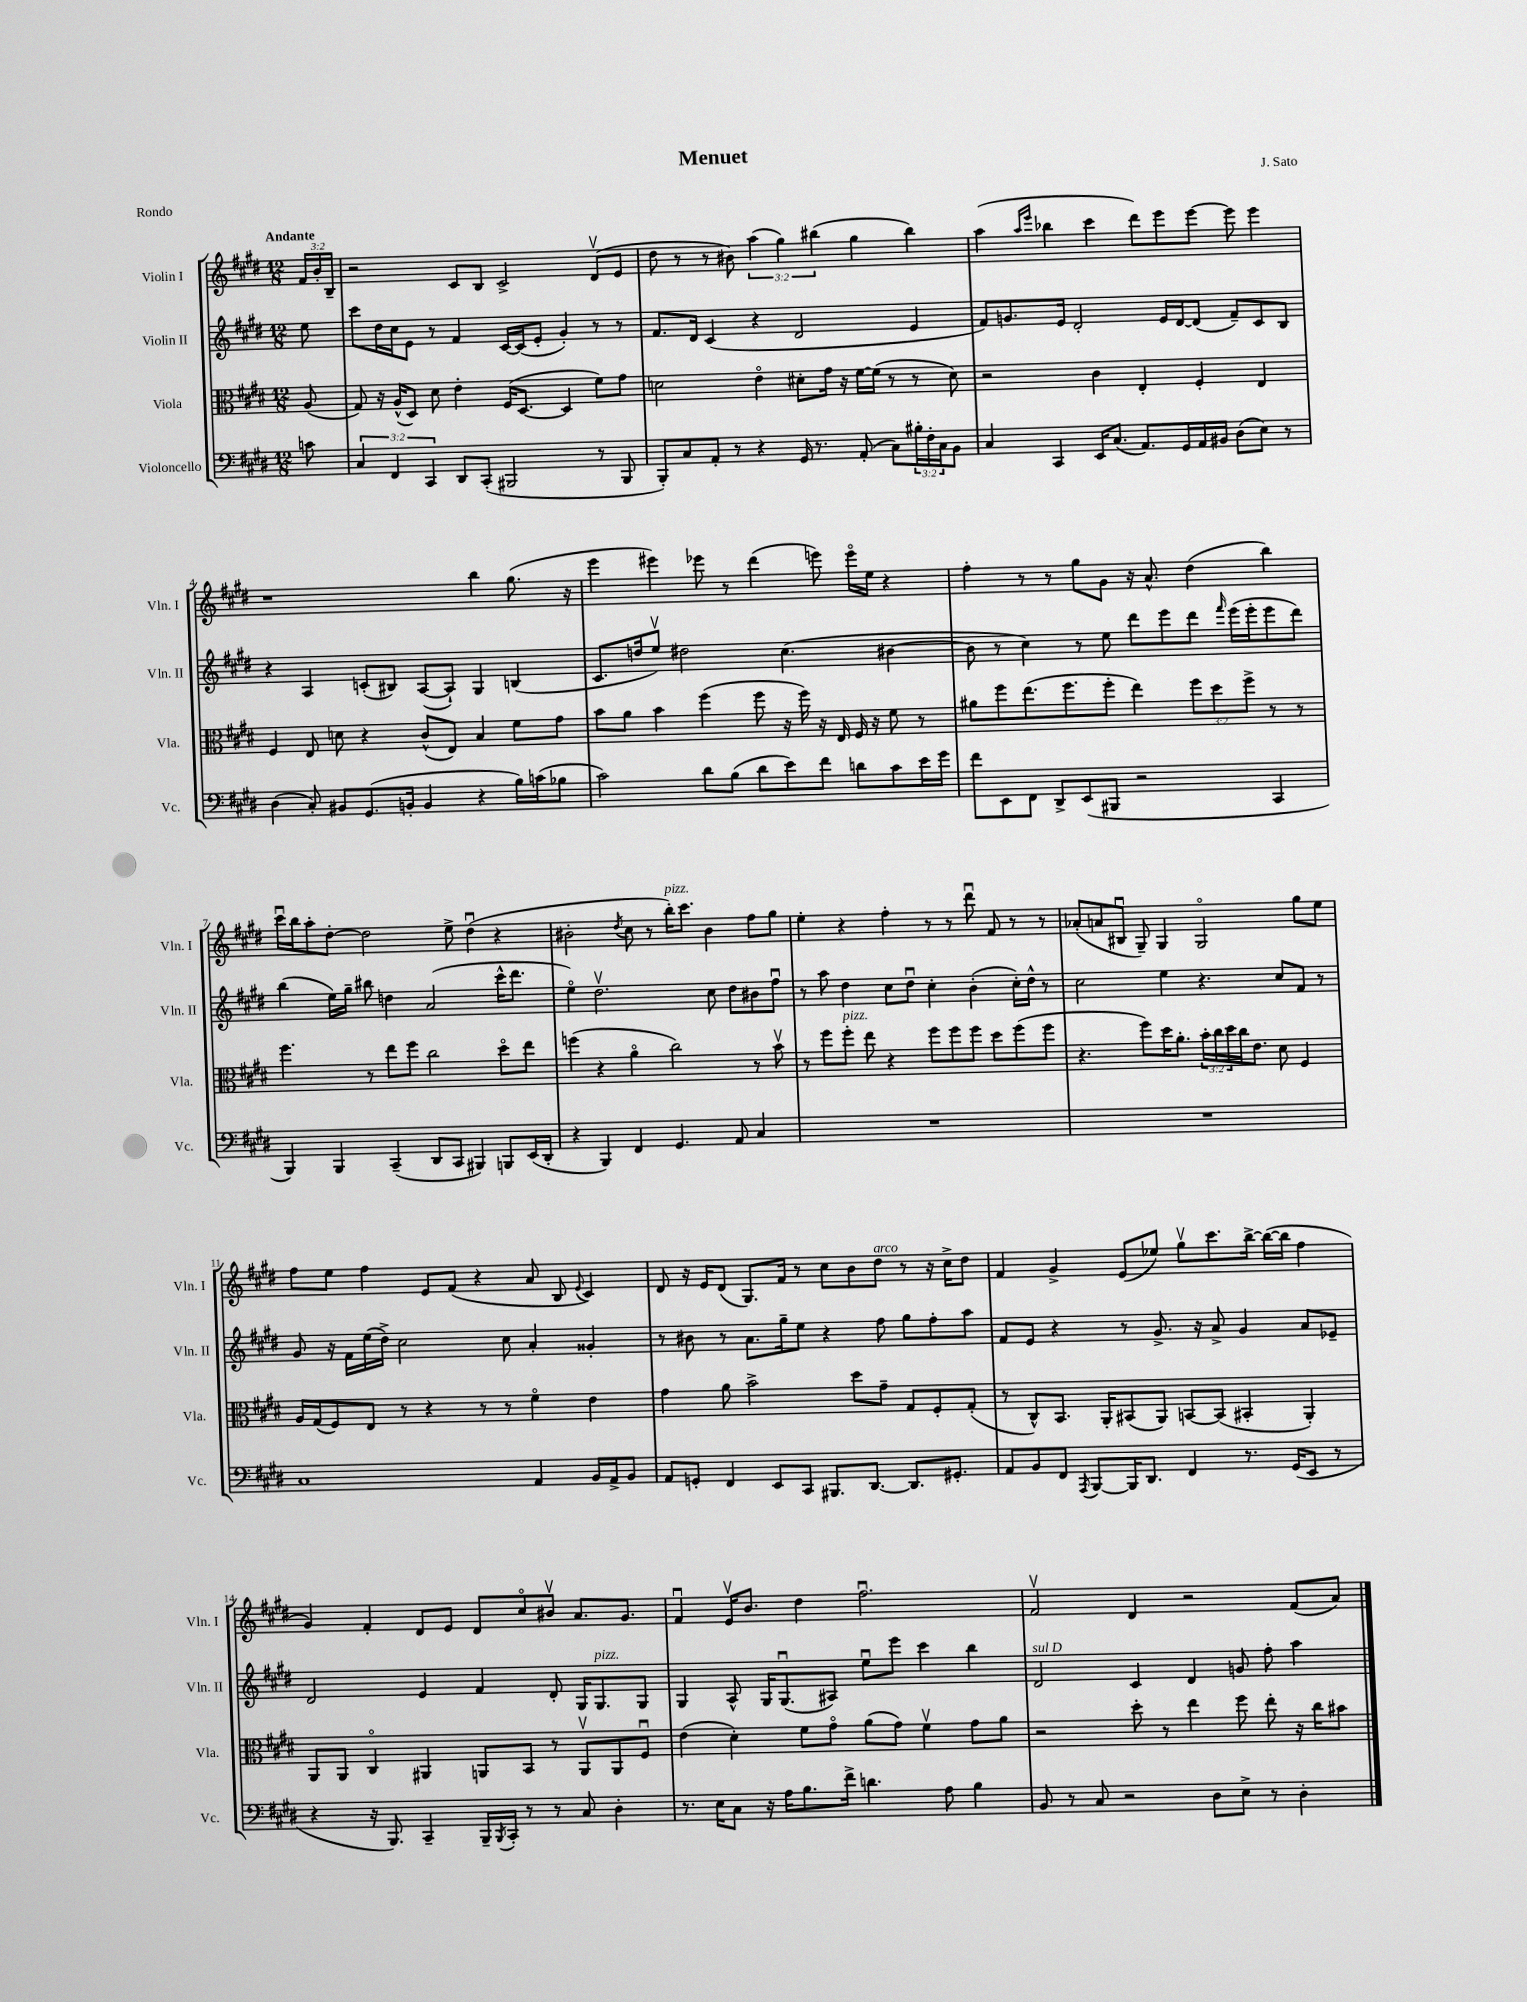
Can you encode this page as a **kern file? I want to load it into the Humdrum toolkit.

**kern	**kern	**kern	**kern
*staff4	*staff3	*staff2	*staff1
*clefF4	*clefC3	*clefG2	*clefG2
*k[f#c#g#d#]	*k[f#c#g#d#]	*k[f#c#g#d#]	*k[f#c#g#d#]
*M12/8	*M12/8	*M12/8	*M12/8
8c\	(8A/	8ee\	24f#/LL
.	.	.	24b'/
.	.	.	24B~/JJ
=	=	=	=
6C#/	8G#/)	8ccc#\L	2r
.	16r	16dd#\L	.
6FF#/	.	.	.
.	(16A^^/LK	16cc#\J	.
.	8D#/J)	8e\J	.
6CC#/	.	.	.
.	8d#\	8r	.
8DD#/L	4e'\	4f#/	8c#/L
(8CC#'/J	.	.	8B/J
2BBB#/	(16F#/LK	[16c#/LL	2c#^/
.	[8.D#/J	(16c#/]J	.
.	.	8e'/J	.
.	4D#/]	4g#'/)	.
8r	8f#\L)	8r	(8d#v/L
8BBB#/	8g#\J	8r	8e/J
=	=	=	=
8BBB'/L)	2d\	8.f#/L	8dd#\
8C#/	.	.	8r
.	.	16d#/Jk	.
8AA'/J	.	(4c#/	8r
8r	.	.	8b#\)
4r	4eo\	4r	(6aa\
.	.	.	6gg#\)
16GG#/	8d#'\L	2d#/	.
8.r	.	.	.
.	.	.	(6bb#\
.	16g#\Jk	.	.
.	16r	.	.
(8AA'/	[16f#\LL	.	4gg#\
.	(16f#\]JJ	.	.
8C#\L)	8r	.	.
24B#'\L	8r	4e/	4bb#\)
24F#'\	.	.	.
24C#\J	.	.	.
8BB\J	8d#\)	.	.
=	=	=	=
4C#/	2r	8f#/L)	(4aa\
.	.	8.g/	.
.	.	.	16qqaa/LL
.	.	.	16qqeee/JJ
4CC#/	.	.	4bb-\
.	.	16e/Jk	.
.	.	2d#'/	.
16EE/LK	4c#\	.	4ccc#\
(8.C#/J	.	.	.
8.AA/L)	4E'/	.	8ddd#\L)
.	.	16e/LL	8eee\
16GG#/L	.	[16d#/J	.
16AA/	4F#'/	(8d#/]J	[8eee\J
16BB#/JJ	.	.	.
(8D#\L	.	8f#~/L)	8eee\]
8E\J)	4E/	8c#/	4eee\
8r	.	8B/J	.
=	=	=	=
(4D#\	4F#/	4r	1r
8C#'/)	8E/	4A/	.
8BB#/L	8d\	.	.
(8.GG#/	4r	(8c'/L	.
.	.	8B#/J)	.
16BB'/Jk	.	.	.
4BB/	(8c#^^/L	([8A/L	.
.	8E/J)	8A`/]J)	.
4r	4B/	4G#/	4bb\
16B\LL)	8f#\L	(4B/	(8.gg#\
(16c\J	.	.	.
8B-\J	8g#\J	.	.
.	.	.	16r
=	=	=	=
2c#\)	8b\L	8.c#/L	4eee\
.	8a\J	.	.
.	.	16dd/k	.
.	4b\	8eev/J)	4eee#\)
.	.	2dd#\	.
8d#\L	(4ff#\	.	8eee-\
(8B\J	.	.	8r
8d#\L	8ff#\	.	(4ddd#\
8e\)	16r	(4.cc#\	.
.	16ff#\)	.	.
8f#\J	16r	.	8eee\)
.	16E/	.	.
8d\L	16F#/	.	16eeeo\LL
.	16r	.	16ee\JJ
8c#\	8f#\	[4b#\	4r
16e\L	8r	.	.
16g#\JJ	.	.	.
=	=	=	=
8f#\L	8a#\L	8b#\]	4ff#'\
8EE\	8ff#\	8r	.
8FF#\J	(8.ee\	4cc#\)	8r
8DD#^/L	.	.	8r
.	8.ff#\	.	.
(8EE/	.	8r	8gg#\L
8BBB#/J	8ff#'\J	8ee\	8g#\J
2r	4ee\)	8ddd#\L	16r
.	.	.	8.a^^/
.	.	8eee\	.
.	12ff#\L	8ddd#\J	(4dd#\
.	12dd#\	.	.
.	.	16qqfff#/	.
.	.	(16eee\LL	.
.	12ff#^\J	.	.
.	.	16eee'\J	.
4CC#/	8r	8eee\	4bb\)
.	8r	8ddd#\J)	.
=	=	=	=
4BBB/)	4.ff#\	(4bb\	16ccc#u\LL
.	.	.	16bb\J
.	.	.	8aa'\
4BBB/	.	16ee\LL)	[8dd#'\J
.	.	16gg#~\JJ	.
.	8r	8bb#\	2dd#\]
(4CC#~/	8ee\L	4dd\	.
.	8ff#\J	.	.
8DD#/L	2cc#\	(2a/	.
8CC#/J	.	.	8ee^\
4BBB#/)	.	.	(4dd#u\
8BBB/L	8dd#o\L	16ccc#^^\LK	4r
.	.	8.ddd#\J	.
(16EE/L	8ee\J	.	.
16DD#'/JJ	.	.	.
=	=	=	=
4r	(4ff\	4eeo\)	2b#'\
4BBB/)	4r	2.dd#v\	.
.	.	.	8qdd#/
4FF#/	4ao\	.	8cc#\
.	.	.	8r
4.GG#/	2cc#\)	.	16bb'\LK)
.	.	.	8.ccc#\J
.	.	8cc#\	4b#\
8AA/	.	8dd#\L	.
4C#/	8r	8b#\	8ff#\L
.	8bv\	8ff#u\J	8gg#\J
=	=	=	=
1.r	8r	8r	4ee'\
.	8ff#\L	8aa\	.
.	8ff#'\J	4dd#\	4r
.	8ee\	.	.
.	4r	8cc#\L	4ff#'\
.	.	8dd#u\J	.
.	8ff#\L	4cc#'\	8r
.	8ff#\	.	8r
.	8ff#\J	(4b'\	8ddd#u\
.	8dd#\L	.	8f#/
.	(8ff#\	16cc#'\LL)	8r
.	.	16dd#^^\JJ	.
.	8ff#\J	8r	8r
=	=	=	=
1.r	4.r	2cc#\	(8a-'/L
.	.	.	8a/
.	.	.	8B#u/J
.	8ff#\L)	.	8G#~/)
.	16dd#\K	4ee\	4G#/
.	8.a'\J	.	.
.	24b'\LL	4.r	2G#o/
.	24cc#\	.	.
.	24dd#\	.	.
.	16cc#\J	.	.
.	8.e\J	.	.
.	8d#\	8cc#/L	.
.	4F#/	8f#/J	8gg#\L
.	.	8r	8ee\J
=	=	=	=
1C#	16A/LL	8g#/	8ff#\L
.	(16G#/J	.	.
.	8F#/)	16r	8ee\J
.	.	16f#\LL	.
.	8E/J	(16ee\	4ff#\
.	.	16dd#^\JJ)	.
.	8r	2cc#\	.
.	4r	.	8e/L
.	.	.	(8f#/J
.	8r	.	4r
.	8r	8cc#\	.
4AA/	4f#o\	4a'/	8a/
.	.	.	8B/
.	.	.	8qqe/
16BB/LL	4e\	4g##'/	4c#/)
16AA^/J	.	.	.
8BB/J	.	.	.
=	=	=	=
8AA/L	4g#\	8r	8d#/
8GG'/J	.	8b#\	16r
.	.	.	16e/LK
4FF#/	8a\	8r	(8d#/J
.	2b^\	8.a\L	8.G#/L)
8EE/L	.	.	.
.	.	16gg#~\k	16f#/Jk
8CC#/J	.	8ee\J	8r
8.BBB#/L	.	4r	8cc#\L
.	8dd#\L	.	8b\
[8.DD#/J	.	.	.
.	8g#~\J	8ff#\	8dd#\J
8.DD#/]L	8G#/L	8gg#\L	8r
.	8F#'/	8ff#'\	16r
8.GG#'/J	.	.	16cc#^\LK
.	(8G#'/J	8aa\J	8dd#\J
=	=	=	=
8AA/L	8r	8f#/L	4f#/
8BB/	8C#^^/L)	8e/J	.
8FF#/J	8.BB/J	4r	4g#^/
8qAAA/	.	.	.
[8BBB/L	.	.	.
.	16AA'/LK	.	.
16BBB/]K	(8BB#/	8r	(8e/L
8.DD#/J	.	.	.
.	8AA/J)	8.g#^/	8ee-/J)
4FF#/	[8BB/L	.	8gg#v\L
.	.	16r	.
.	(8BB/]J	8a^/	8.ccc#\
8.r	4BB#'/	4g#/	.
.	.	.	[16bb^\Jk
.	.	.	(16bb\_LL
(16GG#/LK	.	.	16bb\]JJ
8EE/J	4AA'/)	8a/L	4ff#\
8r	.	8e-~/J	.
=	=	=	=
4r	8AA/L	2d#/	4g#/)
.	8AA/J	.	.
16r	4C#o/	.	4f#'/
8.BBB/)	.	.	.
4CC#~/	4AA#/	4e/	8d#/L
.	.	.	8e/J
16BBB~/LL	8AA/L	4f#/	8d#/L
8qBBB/	.	.	.
16CC#'/JJ	.	.	.
8r	8BB/J	.	8cc#o/
8r	8r	8d#'/	8b#v/J
8C#/	8AAv/L	16G#/LK	8.a/L
.	.	8.G#/	.
4D#'\	8AA/	.	.
.	.	.	8.g#/J
.	8F#u/J	8G#/J	.
=	=	=	=
8.r	(4e\	4G#/	4f#u/
16E\LK	.	.	.
8C#\J	4d#'\)	8A^^/	16ev/LK
.	.	.	8.b/J
16r	.	16G#/LK	.
16A\LK	.	(8.G#u/	.
8.B\	8f#\L	.	4dd#\
.	8g#o\J	8A#/J)	.
16f#^\Jk	.	.	.
4.d\	(8a\L	8eeu\L	2.ff#u\
.	8g#\J)	8eee\J	.
.	4f#v\	4ccc#\	.
8A\	.	.	.
4B\	8g#\L	4bb\	.
.	8a\J	.	.
=	=	=	=
8BB/	2r	2d#/	2f#v/
8r	.	.	.
8C#/	.	.	.
2r	.	.	.
.	8dd#'\	4c#/	4d#/
.	8r	.	.
.	4ee\	4d#/	2r
8D#\L	.	.	.
8E^\J	8ff#\	8g/	.
8r	8ee'\	8ff#'\	.
4D#'\	16r	4aa\	(8f#/L
.	16cc#\LK	.	.
.	8b#\J	.	8a/J)
==	==	==	==
*-	*-	*-	*-
